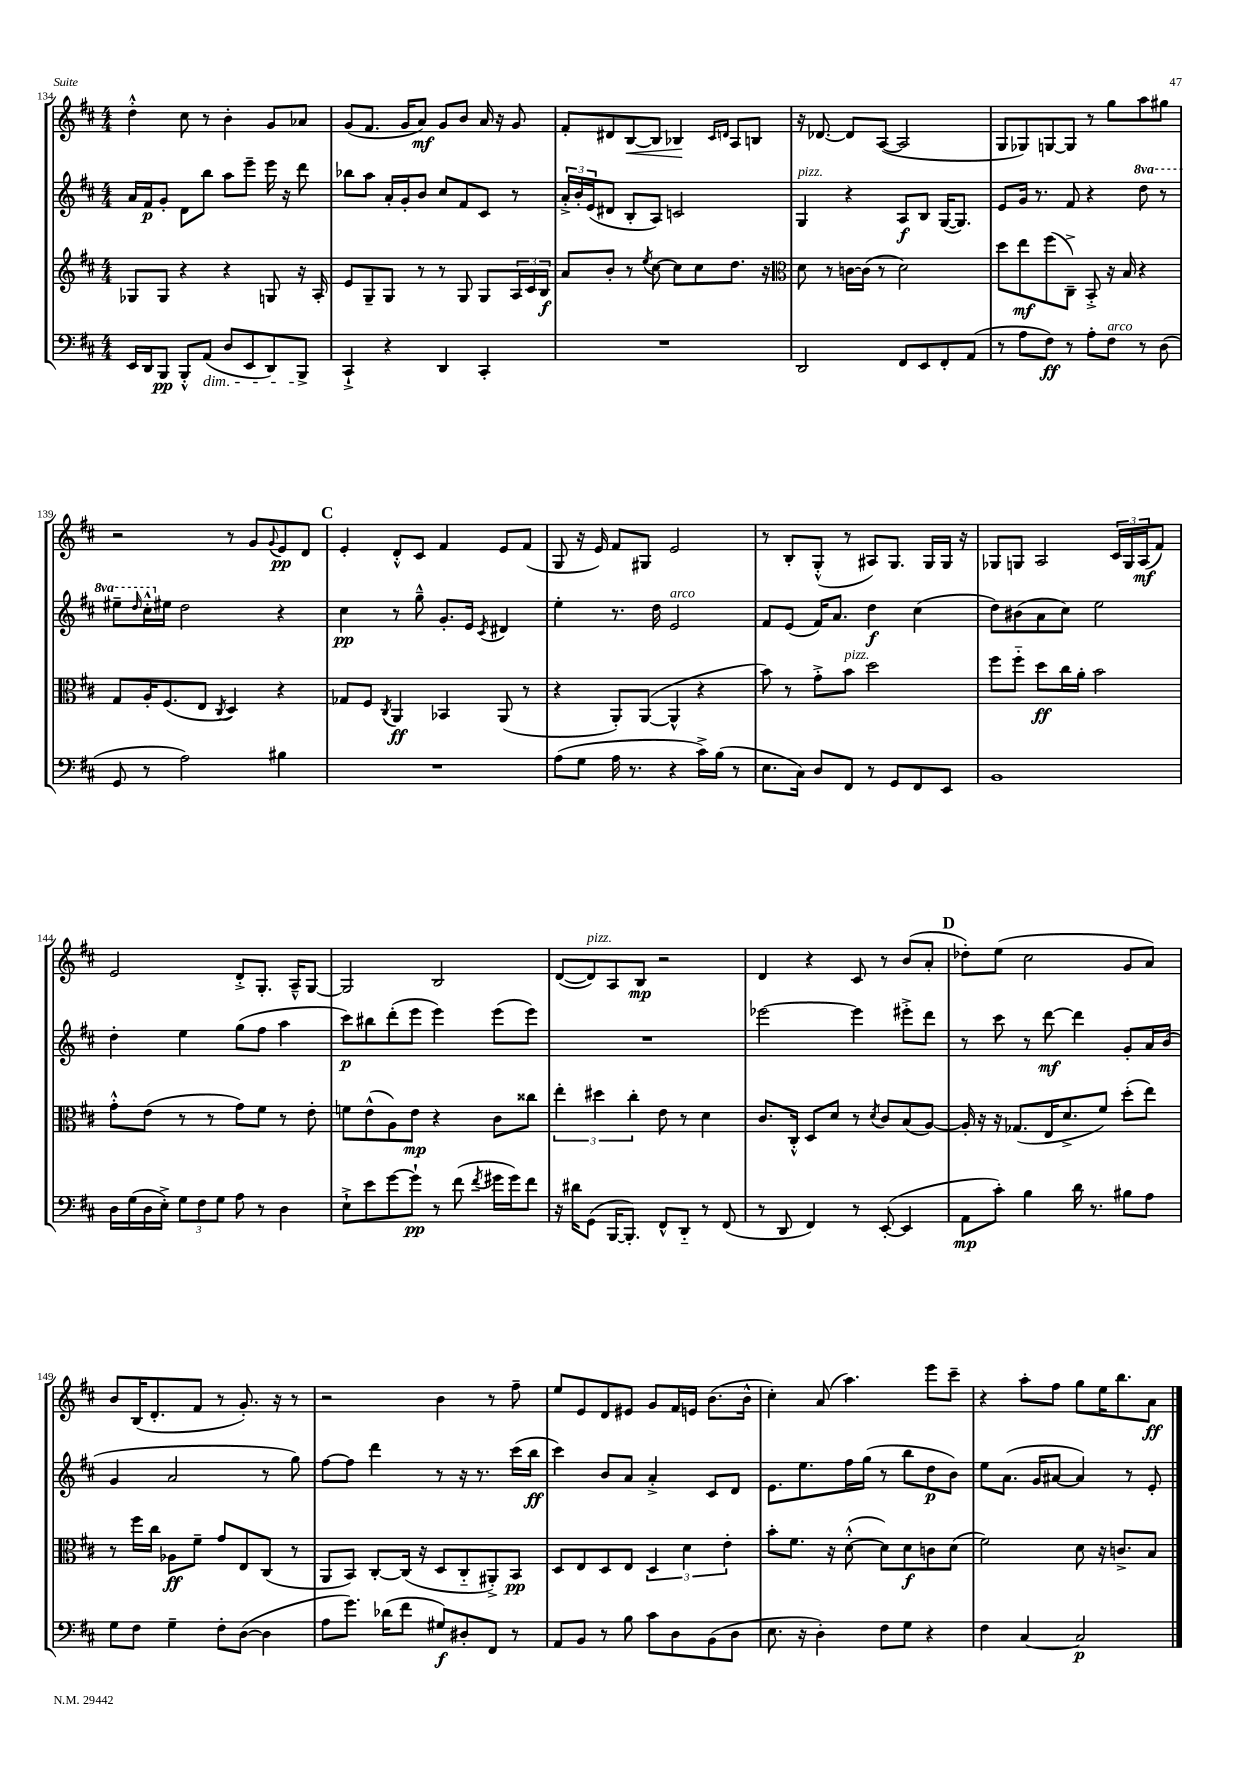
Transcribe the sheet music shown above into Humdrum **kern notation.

**kern	**dynam	**kern	**dynam	**kern	**dynam	**kern	**dynam
*part4	*part4	*part3	*part3	*part2	*part2	*part1	*part1
*staff4	*staff4	*staff3	*staff3	*staff2	*staff2	*staff1	*staff1
*clefF4	*	*clefG2	*	*clefG2	*	*clefG2	*
*k[f#c#]	*	*k[f#c#]	*	*k[f#c#]	*	*k[f#c#]	*
*M4/4	*	*M4/4	*	*M4/4	*	*M4/4	*
=134	=134	=134	=134	=134	=134	=134	=134
16EE/LL	.	8G-X/L	.	16a/LL	.	4dd'^^\	.
16DD/J	.	.	.	16f#/J	p	.	.
8BBB/J	pp	8G-/J	.	8g'/J	.	.	.
8BBB'^^/L	.	4r	.	8d\L	.	8cc#\	.
!LO:TX:b:i:t=dim.	!	!	!	!	!	!	!
(8AA/J	.	.	.	8bb\J	.	8r	.
8D/L	.	4r	.	8aa\L	.	4b'\	.
8EE/	.	.	.	8eee~\J	.	.	.
8DD/)	.	8Gn/	.	16eee\	.	8g/L	.
.	.	.	.	16r	.	.	.
8BBB^/J	.	16r	.	8ddd\	.	8a-X/J	.
.	.	16A'/	.	.	.	.	.
=135	=135	=135	=135	=135	=135	=135	=135
4CC#`^/	.	8e/L	.	8bb-X\L	.	(8g/L	.
.	.	8G~/	.	8aa\J	.	8.f#/J	.
4r	.	8G/J	.	16a'/LL	.	.	.
.	.	.	.	16g'/J	.	16g/KL	.
.	.	8r	.	8b/J	.	8a/J)	mf
4DD/	.	8r	.	8cc#/L	.	8g/L	.
.	.	8G/	.	8f#/	.	8b/J	.
4CC#'/	.	8G/L	.	8c#/J	.	16a/	.
.	.	.	.	.	.	16r	.
.	.	24A/L	.	8r	.	8g/	.
.	.	24c#/	.	.	.	.	.
.	.	24B/JJ	f	.	.	.	.
=136	=136	=136	=136	=136	=136	=136	=136
1r	.	8a/L	.	24a'^/LL	.	8f#'/L	.
.	.	.	.	24b'/	.	.	.
.	.	.	.	(24e/J	.	.	.
.	.	8b'/J	.	8d#X/J	.	8d#X/	.
!	!	!	!	!	!	!	!LO:HP:b
.	.	8r	.	8B'/L	.	[8B/	<
.	.	8qee/	.	.	.	.	.
.	.	[8cc#\	.	8A/J)	.	8B/J]	.
.	.	8cc#\L]	.	2cn/	.	4B-X/	.
.	.	8cc#\	.	.	.	.	.
.	.	.	.	.	.	16qqc#/LL	.
.	.	.	.	.	.	16qqdn/JJ	.
.	.	8.dd\J	.	.	.	8A/L	[
.	.	.	.	.	.	8Bn/J	.
.	.	16r	.	.	.	.	.
=137	=137	=137	=137	=137	=137	=137	=137
*	*	*clefC3	*	*	*	*	*
!	!	!	!	!LO:TX:a:i:t=pizz.	!	!	!
2DD/	.	8d\	.	4G/	.	16r	.
.	.	.	.	.	.	[8.d-X/	.
.	.	8r	.	.	.	.	.
.	.	[16cn\LL	.	4r	.	8d-/L]	.
.	.	(16c\JJ]	.	.	.	.	.
.	.	8r	.	.	.	([8A/J	.
8FF#/L	.	2d\)	.	8A/L	f	2A/]	.
8EE/	.	.	.	8B/J	.	.	.
8FF#'/	.	.	.	([16G/KL	.	.	.
.	.	.	.	8.G/J])	.	.	.
(8AA/J	.	.	.	.	.	.	.
=138	=138	=138	=138	=138	=138	=138	=138
8r	.	8dd\L	.	8e/L	.	8G/L	.
8A\L	.	8ee\	mf	16g/Jk	.	8G-X/)	.
.	.	.	.	8.r	.	.	.
8F#\J)	ff	(8ff#\	.	.	.	[8Gn/	.
8r	.	8C#~^\J)	.	8f#/	.	8G/J]	.
8A'\L	.	8BB'^/	.	4r	.	8r	.
!LO:TX:a:i:t=arco	!	!	!	!	!	!	!
8F#\J	.	16r	.	.	.	8gg\L	.
.	.	16B/	.	.	.	.	.
*	*	*	*	*8va	*	*	*
8r	.	4r	.	8ddd\	.	8aa\	.
(8D\	.	.	.	8r	.	8gg#X\J	.
!!LO:LB:g=z
=139	=139	=139	=139	=139	=139	=139	=139
8GG/	.	8G/L	.	8eee#X~\L	.	2r	.
.	.	.	.	16qqddd/	.	.	.
8r	.	16A'/K	.	16ccc#'^^\L	.	.	.
*	*	*	*	*X8va	*	*	*
.	.	(8.F#/	.	16ee#X\JJ	.	.	.
2A\)	.	.	.	2dd\	.	.	.
.	.	8E/J	.	.	.	.	.
.	.	8qC#/	.	.	.	.	.
.	.	4D/)	.	.	.	8r	.
.	.	.	.	.	.	8g/L	.
.	.	.	.	.	.	8qqg/	.
4B#X\	.	4r	.	4r	.	8e/	pp
.	.	.	.	.	.	8d/J	.
!!LO:REH:place=s1:t=C
=140	=140	=140	=140	=140	=140	=140	=140
1r	.	8G-X/L	.	4cc#\	pp	4e'/	.
.	.	8F#/J	.	.	.	.	.
.	.	8qC#/	.	.	.	.	.
.	.	4AA/	ff	8r	.	8d'^^/L	.
.	.	.	.	8gg~^^\	.	8c#/J	.
.	.	4BB-X/	.	8.g'/L	.	4f#/	.
.	.	.	.	16e/Jk	.	.	.
.	.	.	.	8qc#/	.	.	.
.	.	(8AA/	.	4d#X/	.	8e/L	.
.	.	8r	.	.	.	(8f#/J	.
=141	=141	=141	=141	=141	=141	=141	=141
(8A\L	.	4r	.	4ee'\	.	8G/	.
8G\J	.	.	.	.	.	16r	.
.	.	.	.	.	.	16e/)	.
16A\	.	8AA'/L)	.	8.r	.	8f#/L	.
8.r	.	.	.	.	.	.	.
.	.	([8AA/J	.	.	.	8G#X/J	.
.	.	.	.	16dd\	.	.	.
!	!	!	!	!LO:TX:a:i:t=arco	!	!	!
4r	.	4AA^^/]	.	2e/	.	2e/	.
16c#^\LL)	.	4r	.	.	.	.	.
(16B\JJ	.	.	.	.	.	.	.
8r	.	.	.	.	.	.	.
=142	=142	=142	=142	=142	=142	=142	=142
8.E\L	.	8b\)	.	8f#/L	.	8r	.
.	.	8r	.	(8e/J	.	8B'/L	.
16C#\Jk)	.	.	.	.	.	.	.
8D/L	.	8g'^\L	.	16f#/KL)	.	(8G'^^/J	.
.	.	.	.	8.a/J	.	.	.
!	!	!LO:TX:a:i:t=pizz.	!	!	!	!	!
8FF#/J	.	8b\J	.	.	.	8r	.
8r	.	2dd\	.	4dd\	f	8A#X/L)	.
8GG/L	.	.	.	.	.	8.G/J	.
8FF#/	.	.	.	(4cc#\	.	.	.
.	.	.	.	.	.	16G/LL	.
8EE/J	.	.	.	.	.	16G/JJ	.
.	.	.	.	.	.	16r	.
=143	=143	=143	=143	=143	=143	=143	=143
1BB	.	8ff#\L	.	8dd\L)	.	8G-X/L	.
.	.	8ff#\J	.	(8b#X\	.	8Gn/J	.
.	.	8dd\L	ff	8a\	.	2A/	.
.	.	16cc#\L	.	8cc#\J)	.	.	.
.	.	16a'\JJ	.	.	.	.	.
.	.	2b\	.	2ee\	.	.	.
.	.	.	.	.	.	24c#/LL	.
.	.	.	.	.	.	24G/	.
.	.	.	.	.	.	(24A/J	mf
.	.	.	.	.	.	8f#/J)	.
!!LO:LB:g=z
=144	=144	=144	=144	=144	=144	=144	=144
16D\LL	.	8g'^^\L	.	4dd'\	.	2e/	.
(16G\	.	.	.	.	.	.	.
16D\	.	(8e\J	.	.	.	.	.
16E'^\JJ)	.	.	.	.	.	.	.
12G\L	.	8r	.	4ee\	.	.	.
12F#\	.	.	.	.	.	.	.
.	.	8r	.	.	.	.	.
12G\J	.	.	.	.	.	.	.
8A\	.	8g\L)	.	(8gg\L	.	8d'^/L	.
8r	.	8f#\J	.	8ff#\J	.	8.G'/J	.
4D\	.	8r	.	4aa\	.	.	.
.	.	.	.	.	.	16A~^^/KL	.
.	.	8e'\	.	.	.	[8G/J	.
=145	=145	=145	=145	=145	=145	=145	=145
8E`^\L	.	8fn\L	.	8ccc#\L)	p	2G/]	.
8e\	.	(8e^^\	.	8bb#X\	.	.	.
[8g\	.	8A\)	.	(8ddd'\	.	.	.
8g`\J]	pp	8e\J	mp	8eee\J	.	.	.
8r	.	4r	.	4eee\)	.	2B/	.
(8f#\	.	.	.	.	.	.	.
8qf#/	.	.	.	.	.	.	.
16g#X\LL	.	8c#\L	.	(8eee\L	.	.	.
16g#\J)	.	.	.	.	.	.	.
8f#\J	.	8cc##X\J	.	8eee\J)	.	.	.
=146	=146	=146	=146	=146	=146	=146	=146
16r	.	6ee'\	.	1r	.	([8d/L	.
16d#X\KL	.	.	.	.	.	.	.
!	!	!	!	!	!	!LO:TX:a:i:t=pizz.	!
(8GG\J	.	.	.	.	.	8d/])	.
.	.	6dd#X\	.	.	.	.	.
[16BBB/KL	.	.	.	.	.	8A/	.
8.BBB'/J])	.	.	.	.	.	.	.
.	.	6cc#'\	.	.	.	.	.
.	.	.	.	.	.	8B/J	mp
8FF#^^/L	.	8e\	.	.	.	2r	.
8DD/J	.	8r	.	.	.	.	.
8r	.	4d\	.	.	.	.	.
(8FF#/	.	.	.	.	.	.	.
=147	=147	=147	=147	=147	=147	=147	=147
8r	.	8.c#/L	.	[2eee-X\	.	4d/	.
8DD/	.	.	.	.	.	.	.
.	.	16C#'^^/Jk	.	.	.	.	.
4FF#/)	.	8D/L	.	.	.	4r	.
.	.	8d/J	.	.	.	.	.
8r	.	8r	.	4eee-\]	.	8c#/	.
.	.	8qd/	.	.	.	.	.
([8EE'/	.	8c#/L	.	.	.	8r	.
4EE/]	.	(8B/	.	8eee#X'^\L	.	(8b/L	.
.	.	[8A/J)	.	8ddd\J	.	8a'/J	.
!!LO:REH:place=s1:t=D
=148	=148	=148	=148	=148	=148	=148	=148
8AA\L	mp	16A'/]	.	8r	.	8dd-X'\L)	.
.	.	16r	.	.	.	.	.
8c#'\J)	.	16r	.	8ccc#\	.	(8ee\J	.
.	.	(8.G-X/L	.	.	.	.	.
4B\	.	.	.	8r	.	2cc#\	.
.	.	16E/K	.	[8ddd\	mf	.	.
.	.	8.d^/	.	.	.	.	.
16d\	.	.	.	4ddd\]	.	.	.
8.r	.	.	.	.	.	.	.
.	.	8f#/J)	.	.	.	.	.
8B#X\L	.	(8dd'\L	.	8g'/L	.	8g/L	.
8A\J	.	8ee\J)	.	16a/L	.	8a/J)	.
.	.	.	.	(16b/JJ	.	.	.
!!LO:LB:g=z
=149	=149	=149	=149	=149	=149	=149	=149
8G\L	.	8r	.	4g/	.	8b/L	.
8F#\J	.	16ff#\LL	.	.	.	(16B/K	.
.	.	16cc#\JJ	.	.	.	8.d'/	.
4G~\	.	8A-X\L	ff	2a/	.	.	.
.	.	8f#~\J	.	.	.	8f#/J	.
8F#'\L	.	8g/L	.	.	.	8r	.
([8D\J	.	8E/	.	.	.	8.g'/)	.
4D\]	.	(8C#/J	.	8r	.	.	.
.	.	.	.	.	.	16r	.
.	.	8r	.	8gg\)	.	8r	.
=150	=150	=150	=150	=150	=150	=150	=150
8A\L	.	8AA/L	.	[8ff#\L	.	2r	.
8.g\J)	.	8BB/J)	.	8ff#\J]	.	.	.
.	.	[8C#'/L	.	4ddd\	.	.	.
(16d-X\KL	.	.	.	.	.	.	.
8f#\J	.	(16C#/Jk]	.	.	.	.	.
.	.	16r	.	.	.	.	.
8G#X/L)	f	8D/L	.	8r	.	4b\	.
8D#X'/	.	8C#/	.	16r	.	.	.
.	.	.	.	8.r	.	.	.
8FF#/J	.	8AA#X'^/)	.	.	.	8r	.
8r	.	8BB/J	pp	(16ccc#\LL	.	8ff#~\	.
.	.	.	.	16bb\JJ	ff	.	.
=151	=151	=151	=151	=151	=151	=151	=151
8AA/L	.	8D/L	.	4ccc#\)	.	8ee/L	.
8BB/J	.	8E/	.	.	.	8e/	.
8r	.	8D/	.	8b/L	.	8d/	.
8B\	.	8E/J	.	8a/J	.	8e#X/J	.
8c#\L	.	6D/	.	4a'^/	.	8g/L	.
8D\	.	.	.	.	.	16f#/L	.
.	.	6d\	.	.	.	.	.
.	.	.	.	.	.	16en/JJ	.
(8BB\	.	.	.	8c#/L	.	(8.b\L	.
.	.	6e'\	.	.	.	.	.
8D\J	.	.	.	8d/J	.	.	.
.	.	.	.	.	.	16b^^\Jk	.
=152	=152	=152	=152	=152	=152	=152	=152
8.E\	.	8b'\L	.	8.e\L	.	4cc#'\)	.
.	.	8.f#\J	.	.	.	.	.
16r	.	.	.	8.ee\	.	.	.
4D'\)	.	.	.	.	.	(8a/	.
.	.	16r	.	.	.	.	.
.	.	([8d'^^\	.	16ff#\L	.	4.aa\)	.
.	.	.	.	(16gg\JJ	.	.	.
8F#\L	.	8d\L])	.	8r	.	.	.
8G\J	.	8d\	f	8bb\L	.	.	.
4r	.	8cn\	.	8dd\	p	8eee\L	.
.	.	(8d\J	.	8b\J)	.	8ccc#~\J	.
=153	=153	=153	=153	=153	=153	=153	=153
4F#\	.	2f#\)	.	8ee\L	.	4r	.
.	.	.	.	(8.a\J	.	.	.
[4C#/	.	.	.	.	.	8aa'\L	.
.	.	.	.	16g/KL	.	.	.
.	.	.	.	[8a#X/J	.	8ff#\J	.
2C#/]	p	8d\	.	4a#/])	.	8gg\L	.
.	.	16r	.	.	.	16ee\K	.
.	.	8.cn^/L	.	.	.	8.bb\	.
.	.	.	.	8r	.	.	.
.	.	8B/J	.	8e'/	.	8a\J	ff
==	==	==	==	==	==	==	==
*-	*-	*-	*-	*-	*-	*-	*-
